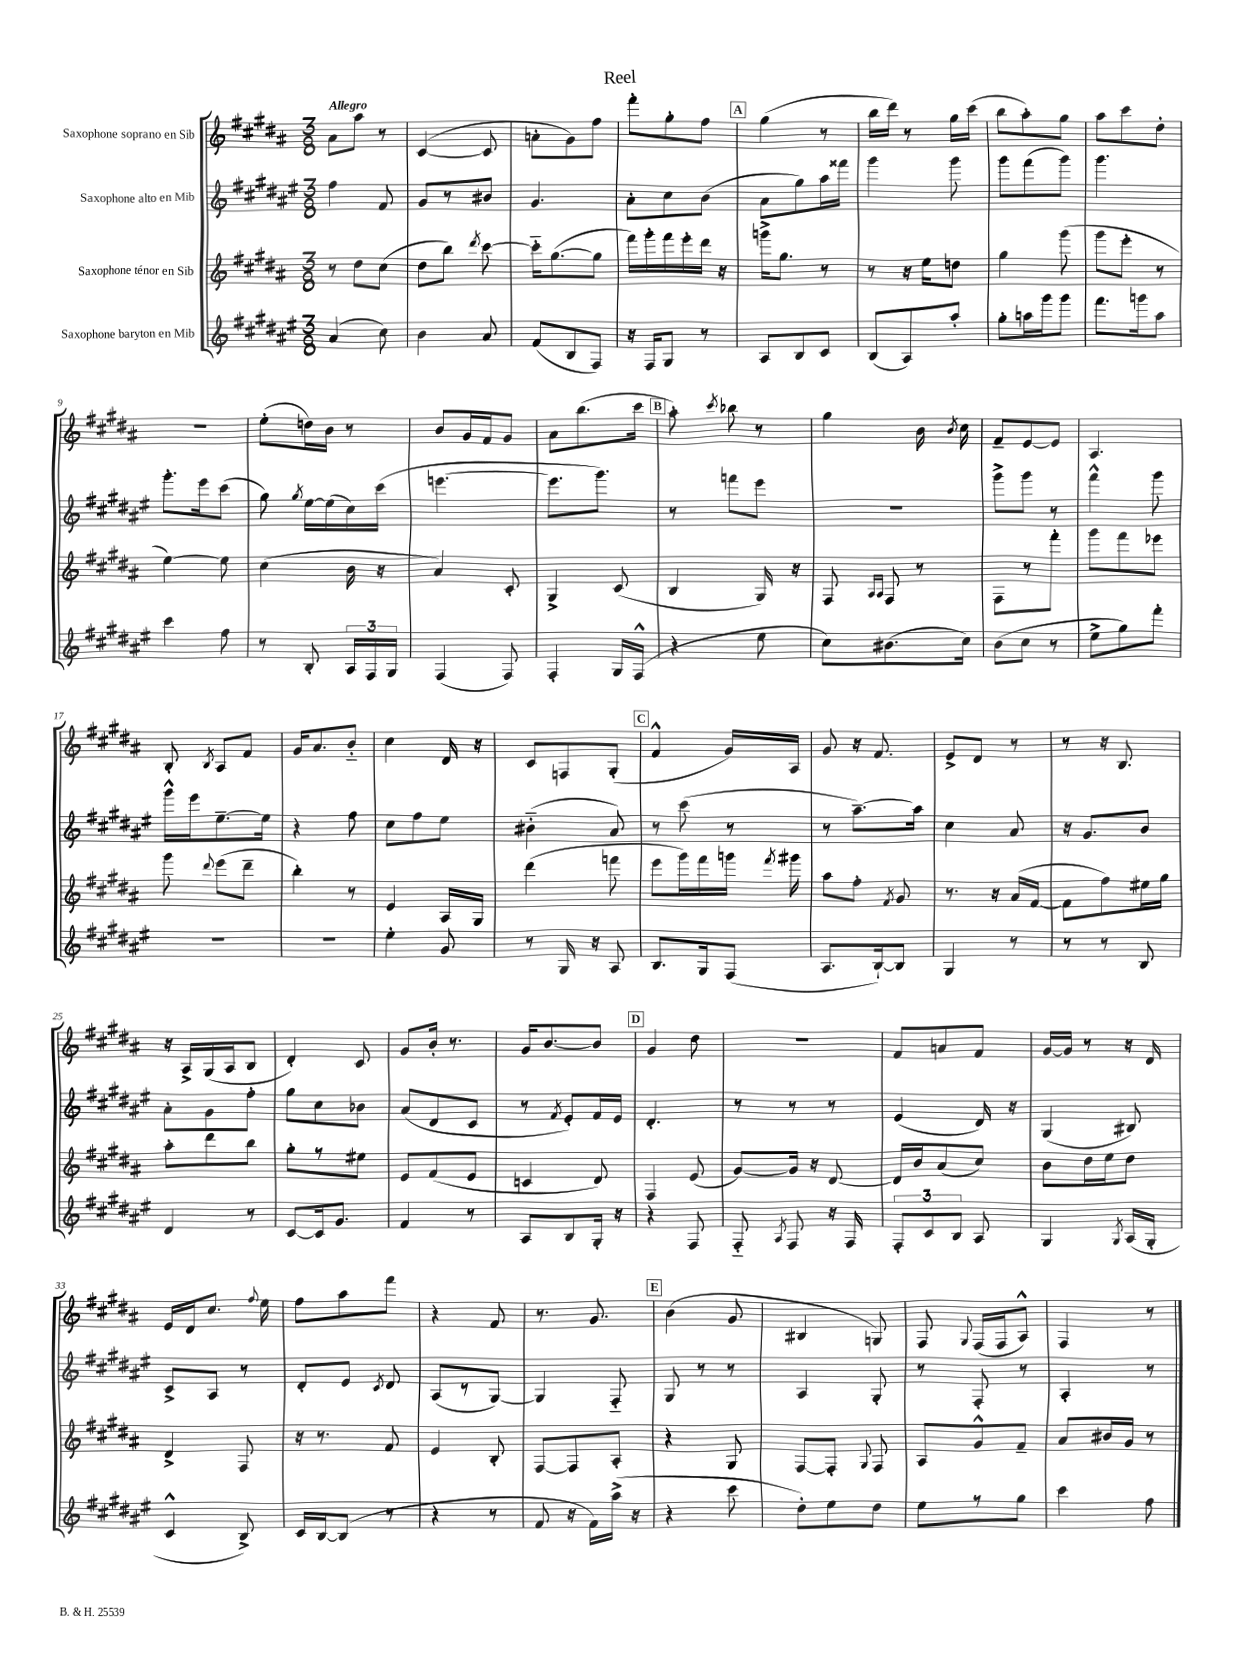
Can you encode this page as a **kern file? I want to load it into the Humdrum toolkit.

**kern	**kern	**kern	**kern
*staff4	*staff3	*staff2	*staff1
*clefG2	*clefG2	*clefG2	*clefG2
*k[f#c#g#d#a#e#]	*k[f#c#g#d#a#]	*k[f#c#g#d#a#e#]	*k[f#c#g#d#a#]
*M3/8	*M3/8	*M3/8	*M3/8
(4a#	8r	4ff#	8a#
.	8dd#	.	8aa#
8cc#)	(8cc#	8f#	8r
=	=	=	=
4b	8dd#	8g#	([4c#
.	8bb)	8r	.
.	8qddd#	.	.
8a#	[8ccc#	8b#	8c#]
=	=	=	=
(8f#	16ccc#'~]	4.g#	8a'
.	([8.gg#	.	.
8B	.	.	8g#)
8F#)	8gg#]	.	8ff#
=	=	=	=
16r	16fff#)	8a#'	8fff#'
16F#	16ggg#'	.	.
8G#	16fff#	8cc#	8gg#'
.	16eee'	.	.
8r	16ddd#	(8b	8ff#
.	16r	.	.
=	=	=	=
8A#	16ggg^	8a#	(4gg#
.	8.gg#	.	.
8B	.	8gg#)	.
8c#	8r	16aa#	8r
.	.	16fff##	.
=	=	=	=
(8B	8r	4ggg#	16bb
.	.	.	16ddd#)
8A#)	16r	.	8r
.	16ee	.	.
8aa#'	8dd	8ggg#	16gg#
.	.	.	(16ccc#
=	=	=	=
8gg#'	4gg#	8ggg#	8bb
16aa	.	(8fff#	8aa#')
16ggg#	.	.	.
8ggg#	(8ggg#	8ggg#)	8gg#
=	=	=	=
8.fff#	8ggg#	4.ggg#	8aa#
.	8eee'	.	8ccc#
16ggg	.	.	.
8aa#	8r	.	8dd#'
=	=	=	=
4ccc#	[4ee)	8.ggg#'	4.r
.	.	16eee#	.
8ff#	8ee]	(8ccc#	.
=	=	=	=
8r	(4cc#	8gg#)	(8ee'
.	.	8qgg#	.
8B'	.	[16ee#	16dd)
.	.	(16ee#]	16b
24A#	16b	16cc#)	8r
24F#	.	.	.
.	16r	(16ccc#	.
24G#	.	.	.
=	=	=	=
(4F#	4a#)	[4.eee	8b
.	.	.	16g#
.	.	.	16f#
8F#)	8c#'	.	8g#
=	=	=	=
4F#'	4G#^	8.eee]	8a#
.	.	.	(8.bb
.	.	8.ggg#)	.
16G#	(8c#	.	.
(16F#^^	.	.	16ccc#
=	=	=	=
4r	4B	8r	8aa#')
.	.	.	8qccc#
.	.	8fff	8bb-
8ee#	16G#)	8eee#	8r
.	16r	.	.
=	=	=	=
8cc#)	8F#	4.r	4gg#
.	16qqA#	.	.
.	16qqA#	.	.
(8.b#	8F#	.	.
.	8r	.	16b
.	.	.	8qb
16cc#)	.	.	16cc#
=	=	=	=
(8b	8F#	8ggg#^	8f#~
8cc#	8r	8ggg#	[8e
8r	8fff#'	8r	8e]
=	=	=	=
8ee#^	8ggg#	4fff#^^	4.A#
8gg#)	8fff#	.	.
8fff#'	8eee-	8ggg#	.
=	=	=	=
4.r	8ggg#	16ggg#^^	8B'
.	.	16eee#	.
.	8qqddd#	.	8qB
.	(8eee	[8.ee#~	8A#
.	8ddd#~	.	8f#
.	.	16ee#]	.
=	=	=	=
4.r	4bb')	4r	16g#
.	.	.	8.a#
.	8r	8ff#	8b'~
=	=	=	=
4ee#'	4e	8cc#	4cc#
.	.	8ff#	.
8g#	16A#	8ee#	16d#
.	16G#	.	16r
=	=	=	=
8r	(4ddd#	(4b#'~	8c#
16G#	.	.	8F
16r	.	.	.
8A#	8fff	8a#)	(8G#'
=	=	=	=
8.B	8eee	8r	4f#^^
.	16ggg#)	(8ccc#	.
16G#	16fff#	.	.
(8F#	16ggg	8r	16g#)
.	8qfff#	.	.
.	16ggg#	.	16A#
=	=	=	=
8.A#	8aa#	8r	8g#
.	8ff#'	[8.aa#~)	16r
[16B`)	.	.	8.f#
.	8qf#	.	.
8B]	8g#	.	.
.	.	16aa#]	.
=	=	=	=
4G#	8.r	4cc#	8e^
.	.	.	8d#
.	16r	.	.
8r	(16a#	8a#	8r
.	[16f#	.	.
=	=	=	=
8r	8f#]	16r	8r
.	.	8.g#	.
8r	8ff#)	.	16r
.	.	.	8.B
8B	16ee#	8b	.
.	16gg#	.	.
=	=	=	=
4d#	8aa#'	8a#'	16r
.	.	.	16A#^
.	8ddd#	8g#	(16G#
.	.	.	16A#
8r	8bb	8ff#'	8B
=	=	=	=
[8c#	8gg#'	8gg#	4d#')
16c#]	8r	8cc#	.
8.g#	.	.	.
.	8ee#	8b-	8c#
=	=	=	=
4f#	8e	(8a#	8g#
.	(8f#	8d#	16b'
.	.	.	8.r
8r	8e	8c#	.
=	=	=	=
8A#	4c	8r	16g#
.	.	.	[8.b
.	.	8qf#	.
8B	.	8e#')	.
16G#'	8d#)	16f#	8b]
16r	.	16e#	.
=	=	=	=
4r	4F#	4.d#'	4g#
8F#	(8e	.	8dd#
=	=	=	=
8F#'~	[8g#)	8r	4.r
8qA#	.	.	.
8F#	16g#]	8r	.
.	16r	.	.
16r	[8d#	8r	.
16F#	.	.	.
=	=	=	=
12F#'	16d#]	(4e#	8f#
.	16b	.	.
12c#	.	.	.
.	(8a#	.	8a
12B	.	.	.
8A#	8cc#)	16d#)	8f#
.	.	16r	.
=	=	=	=
4G#	8b	(4G#	[16g#
.	.	.	16g#]
.	16dd#	.	8r
.	16ee	.	.
8qG#	.	.	.
(16A#	8dd#	8B#)	16r
16G#'	.	.	16d#
=	=	=	=
4c#^^	4d#^	8c#^	16e
.	.	.	16d#
.	.	8A#	8.cc#
8B^)	8F#	8r	.
.	.	.	8qqff#
.	.	.	16ee
=	=	=	=
16c#	16r	8d#'	8ff#
[16B	8.r	.	.
(8B]	.	8e#	8aa#
.	.	8qc#	.
8r	8f#	8d#	8fff#
=	=	=	=
4r	4e	(8A#	4r
.	.	8r	.
8r	8B'	[8G#)	8f#
=	=	=	=
8f#	[8F#	4G#]	8.r
16r	8F#]	.	.
16f#)	.	.	8.g#
(16aa#^	8A#'	8F#'~	.
16r	.	.	.
=	=	=	=
4r	4r	8G#	(4b
.	.	8r	.
8ccc#	8G#	8r	8g#
=	=	=	=
8dd#')	[8F#	4A#	4B#
8ee#	8F#']	.	.
.	8qqG#	.	.
8dd#	8F#	8G#'	8G)
=	=	=	=
8ee#	8A#	8r	8F#
.	.	.	8qqG#
8r	8g#^^	8F#'	(16F#
.	.	.	16F#
8gg#	8f#~	8r	8A#^^)
=	=	=	=
4ccc#	8a#	4A#'	4F#
.	16b#	.	.
.	16g#	.	.
8ff#	8r	8r	8r
==	==	==	==
*-	*-	*-	*-
